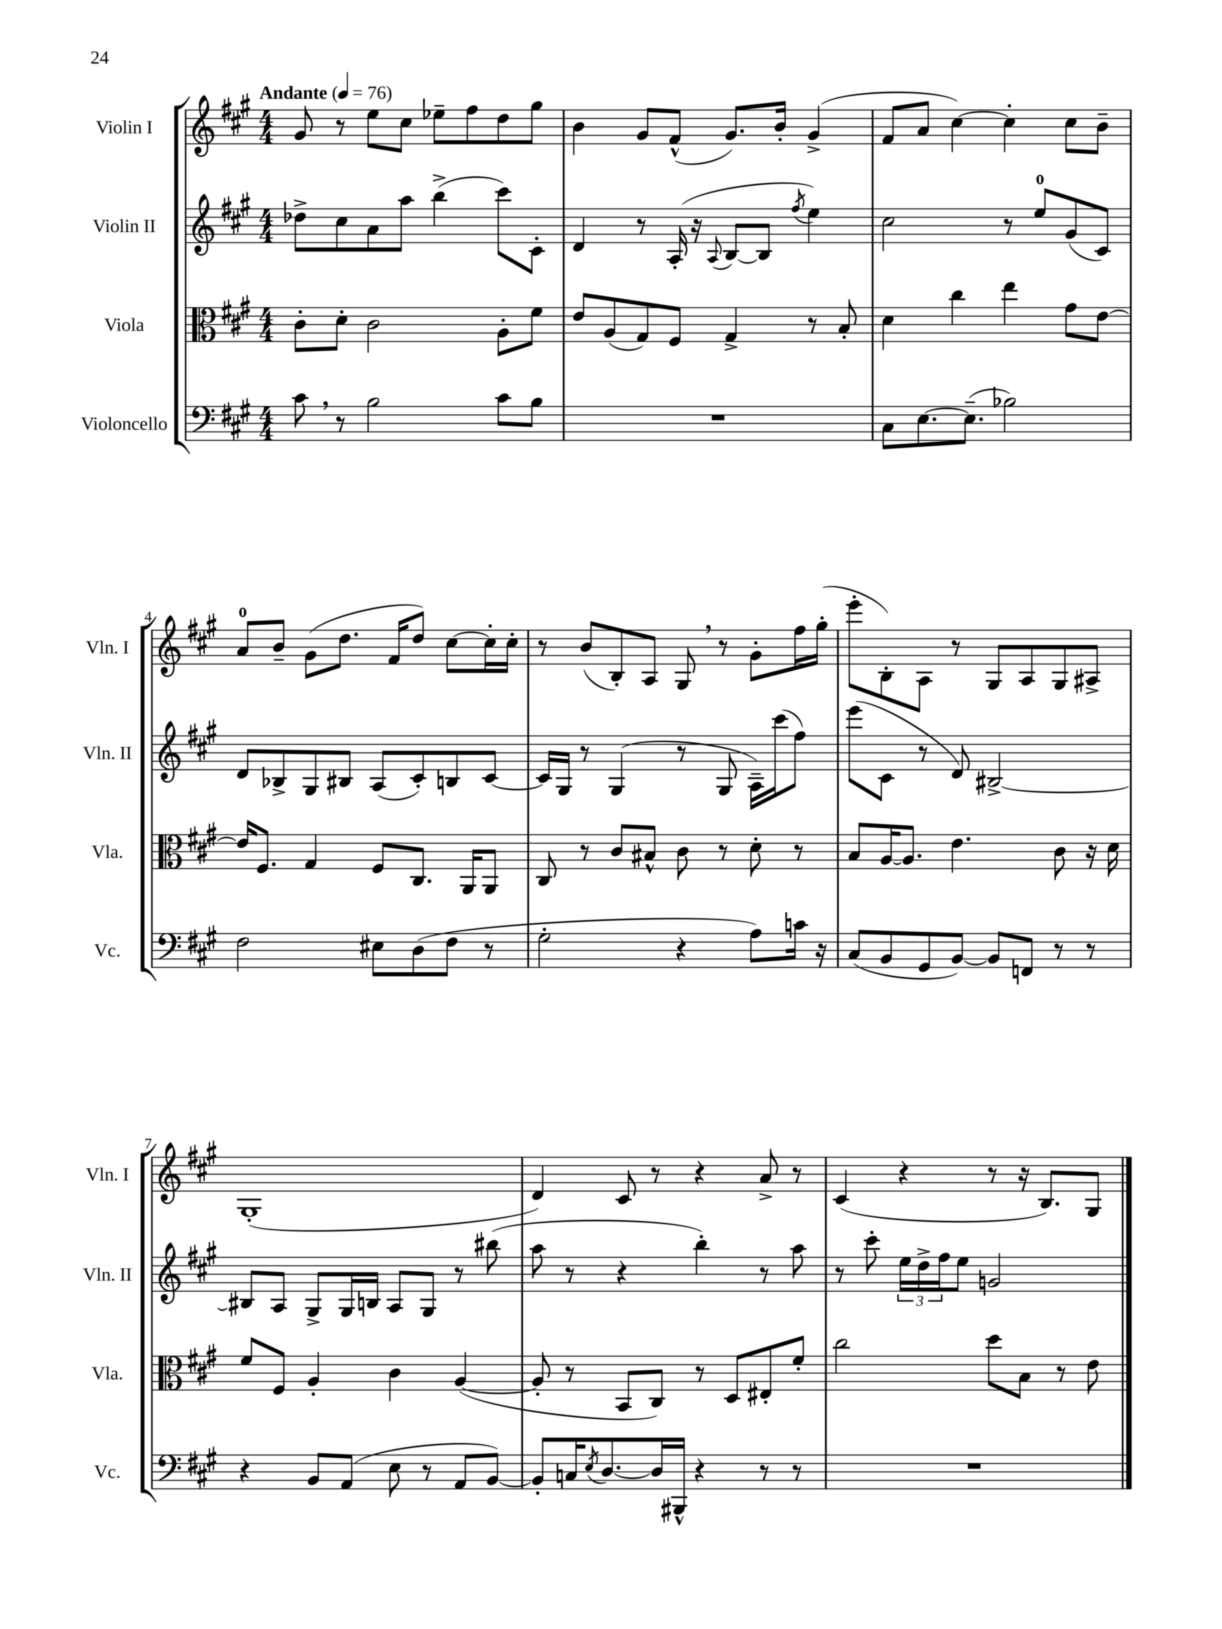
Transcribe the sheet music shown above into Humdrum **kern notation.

**kern	**kern	**kern	**kern
*staff4	*staff3	*staff2	*staff1
*clefF4	*clefC3	*clefG2	*clefG2
*k[f#c#g#]	*k[f#c#g#]	*k[f#c#g#]	*k[f#c#g#]
*M4/4	*M4/4	*M4/4	*M4/4
*MM76	*MM76	*MM76	*MM76
8c#	8c#'	8dd-^	8g#
8r	8d'	8cc#	8r
2B	2c#	8a	8ee
.	.	8aa	8cc#
.	.	(4bb^	8ee-~
.	.	.	8ff#
8c#	8A'	8ccc#)	8dd
8B	8f#	8c#'	8gg#
=	=	=	=
1r	8e	4d	4b
.	(8A	.	.
.	8G#)	8r	8g#
.	8F#	(16A'	(8f#^^
.	.	16r	.
.	.	8qqA	.
.	4G#^	[8B	8.g#)
.	.	8B]	.
.	.	.	16b'
.	.	8qff#	.
.	8r	4ee)	(4g#^
.	8B'	.	.
=	=	=	=
8C#	4d	2cc#	8f#
[8.E	.	.	8a
.	4cc#	.	[4cc#)
(8.E~]	.	.	.
2B-)	4ee	8r	4cc#']
.	.	8ee	.
.	8g#	(8g#	8cc#
.	[8e	8c#)	8b~
=	=	=	=
2F#	16e]	8d	8a
.	8.F#	.	.
.	.	8B-^	8b~
.	4G#	8G#	(8g#
.	.	8B#	8.dd
8E#	8F#	(8A	.
.	.	.	16f#
(8D	8.C#	8c#')	8dd)
8F#	.	8B	[8cc#
.	16AA	.	.
8r	8AA	[8c#	16cc#']
.	.	.	16cc#'
=	=	=	=
2G#'	8C#	16c#]	8r
.	.	16G#	.
.	8r	8r	(8b
.	8c#	(4G#	8B')
.	8B#^^	.	8A
4r	8c#	8r	8G#
.	8r	8G#	8r
8A)	8d'	16A~)	8g#'
.	.	(16ccc#	.
16c	8r	8ff#)	16ff#
16r	.	.	(16gg#'
=	=	=	=
(8C#	8B	(8eee	8eee'
8BB	[16A	8c#	8B')
.	8.A]	.	.
8GG#	.	8r	8A
[8BB)	4.e	8d)	8r
8BB]	.	[2B#^	8G#
8FF	.	.	8A
8r	8c#	.	8G#
8r	16r	.	8A#^
.	16d	.	.
=	=	=	=
4r	8f#	8B#]	(1G#'
.	8F#	8A	.
8BB	4A'	8G#^	.
(8AA	.	16G#	.
.	.	16B	.
8E	4c#	8A	.
8r	.	8G#	.
8AA	([4A	8r	.
[8BB)	.	(8bb#	.
=	=	=	=
8BB']	8A']	8aa	4d)
16C	8r	8r	.
8qE	.	.	.
[8.D	.	.	.
.	8BB	4r	8c#
16D]	8C#)	.	8r
16BBB#^^	.	.	.
4r	8r	4bb')	4r
.	8D	.	.
8r	8E#'	8r	8a^
8r	8f#'	8aa	8r
=	=	=	=
1r	2cc#	8r	(4c#
.	.	8ccc#'	.
.	.	24ee	4r
.	.	24dd^	.
.	.	24ff#	.
.	.	8ee	.
.	8dd	2g	8r
.	8B	.	16r
.	.	.	8.B)
.	8r	.	.
.	8e	.	8G#
==	==	==	==
*-	*-	*-	*-
